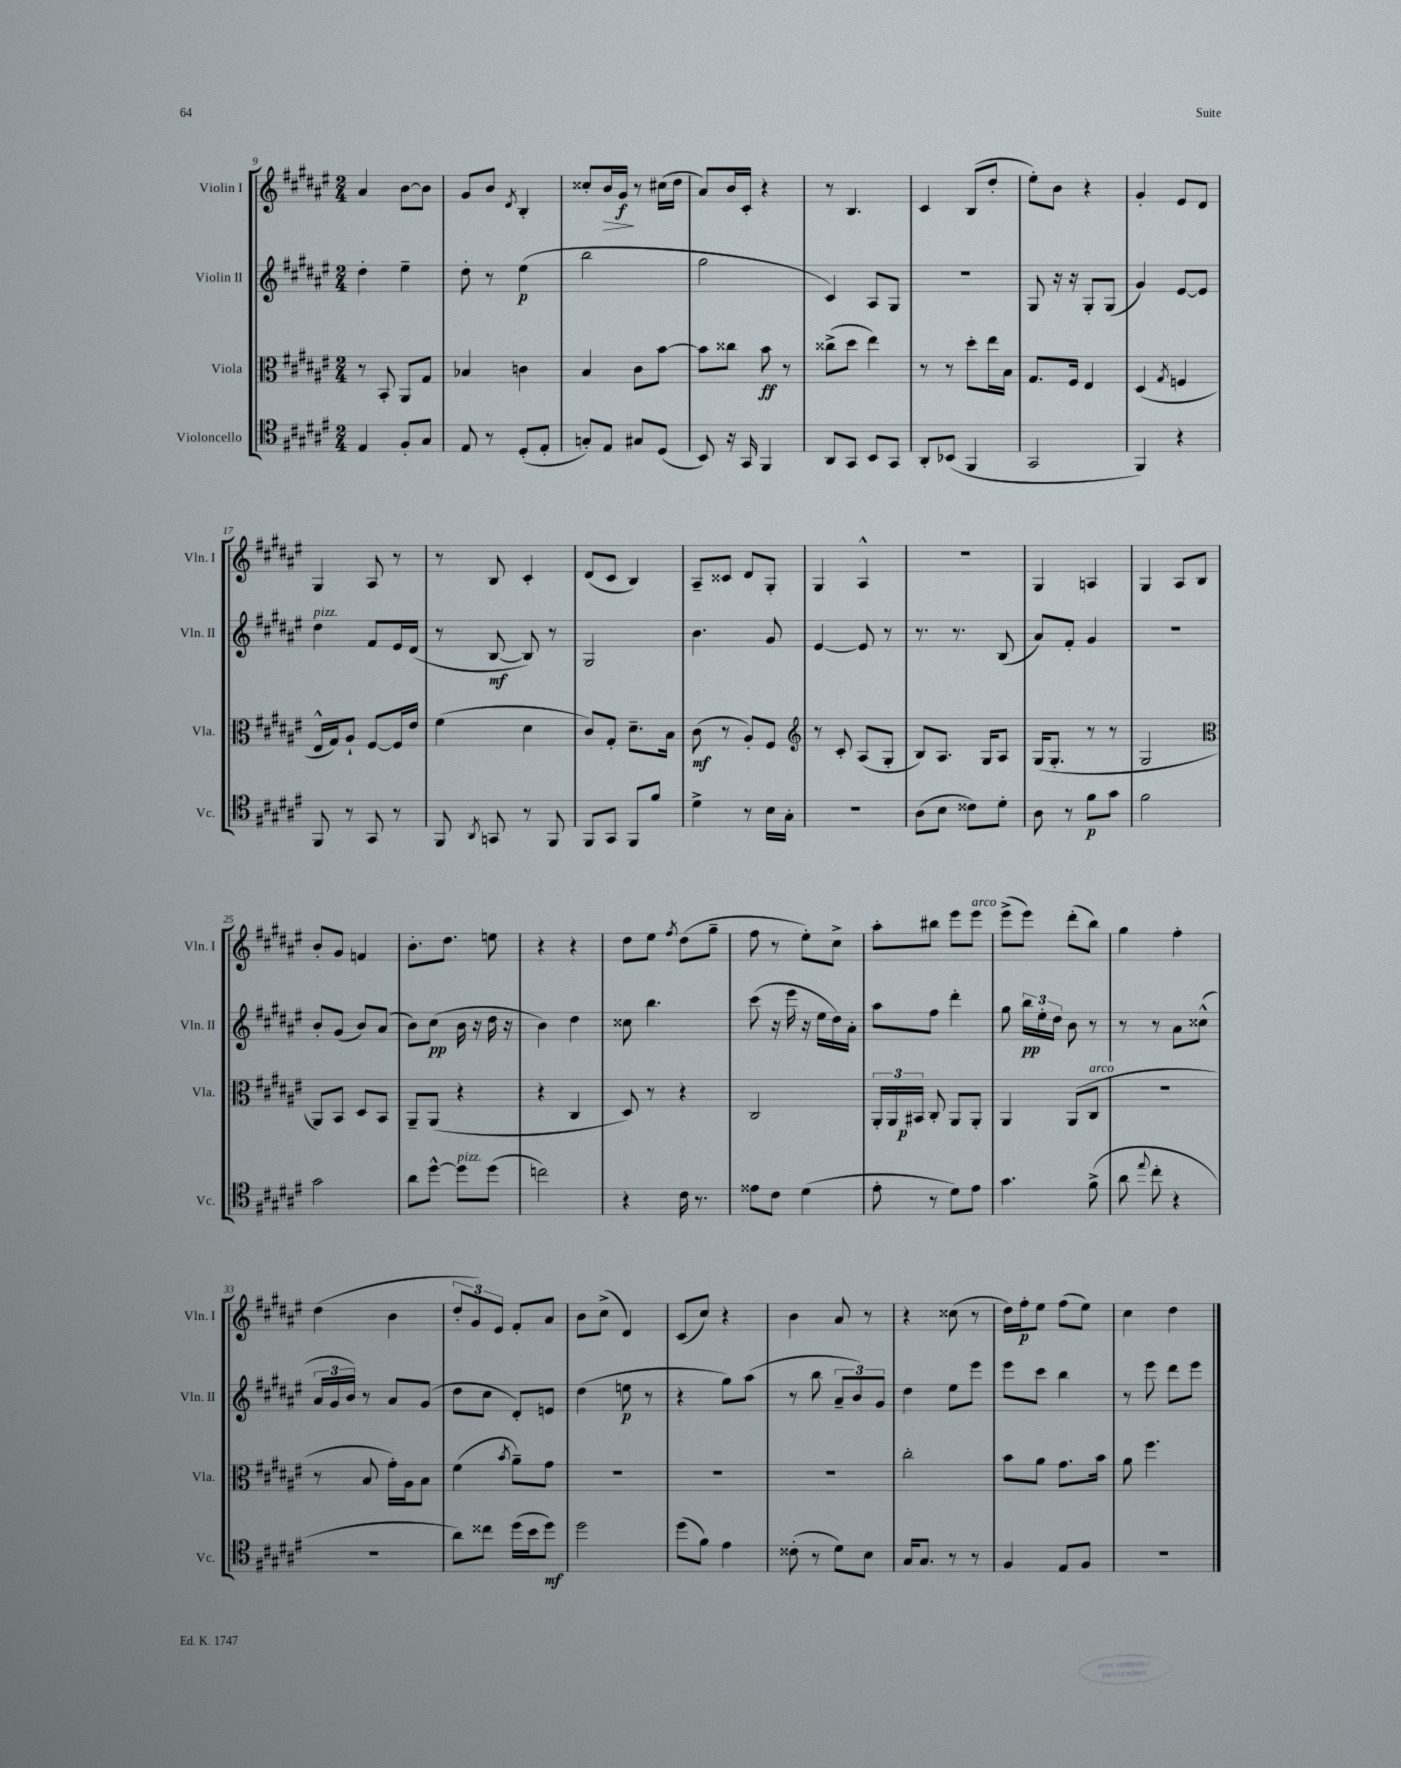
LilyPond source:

<<
\new StaffGroup <<
\new Staff = "s0" \with { instrumentName = "Violin I" shortInstrumentName = "Vln. I" } {
    \clef treble \key fis \major \numericTimeSignature \time 2/4
    \autoBeamOff ais'4 b'8[~ b'8] |
    gis'8[ b'8] \acciaccatura { dis'8 } b4-. |
    cisis''8[-. b'16\> gis'16]\f\! r8 cis''16[( dis''16] |
    ais'8[) b'16 cis'16]-. r4 |
    r8 b4. |
    cis'4 b8[( dis''8]-. |
    eis''8[-.) b'8] r4 |
    gis'4-. eis'8[ dis'8] |
    gis4 ais8 r8 |
    r8 b8 cis'4-. |
    dis'8[( cis'8] b4) |
    ais8[-- cisis'8] dis'8[ gis8]-. |
    gis4 ais4-^ |
    R2 |
    gis4 a4 |
    gis4 ais8[ b8] |
    b'8[-. gis'8] f'4 |
    b'8.[-. dis''8.] e''8 |
    r4 r4 |
    dis''8[ eis''8] \acciaccatura { fis''8 } dis''8[( gis''8]-- |
    fis''8 r8 eis''8[-.) cis''8]-> |
    ais''8[-. bis''8] eis'''8[ eis'''8]^\markup { \italic "arco" } |
    eis'''8[->( eis'''8]) dis'''8[-.( b''8]) |
    gis''4 fis''4-. |
    dis''4( b'4 |
    \tuplet 3/2 { dis''8[-. gis'8) eis'8] } fis'8[-. ais'8] |
    b'8[ cis''8]->( dis'4) |
    cis'8[( cis''8]) r4 |
    b'4 ais'8 r8 |
    r4 cisis''8( r8 |
    dis''16[) fis''16-.\p eis''8] fis''8[( eis''8]) |
    cis''4 dis''4 \bar "|." |
}
\new Staff = "s1" \with { instrumentName = "Violin II" shortInstrumentName = "Vln. II" } {
    \clef treble \key fis \major \numericTimeSignature \time 2/4
    \autoBeamOff dis''4-. eis''4-- |
    dis''8-. r8 eis''4\p( |
    b''2 |
    gis''2 |
    cis'4) ais8[ gis8] |
    r2 |
    gis8 r16 r16 gis8[-. gis8]( |
    gis'4) eis'8[~ eis'8] |
    dis''4^\markup { \italic "pizz." } fis'8[ eis'16 dis'16]( |
    r8 b8~\mf b8) r8 |
    gis2 |
    b'4. gis'8 |
    eis'4~ eis'8 r8 |
    r8. r8. b8( |
    ais'8[) fis'8]-. gis'4 |
    r2 |
    b'8[-. gis'8]( b'8[) ais'8]( |
    b'8[) cis''8]\pp( b'16 r16 dis''16 r16 |
    b'4) dis''4 |
    cisis''8 b''4. |
    cis'''8( r16 eis'''16 r16 eis''16[ dis''16) ais'16]-. |
    ais''8[ fis''8] dis'''4-. |
    gis''8 \tuplet 3/2 { b''16[\pp eis''16-. dis''16] } b'8 r8 |
    r8 r8 ais'8[ cisis''8]-^( |
    \tuplet 3/2 { ais'16[ gis'16 b'16]) } r8 ais'8[ gis'8]( |
    dis''8[ cis''8] dis'8[-.) e'8] |
    dis''4( e''8\p r8 |
    r4 gis''8[) ais''8]( |
    r8 b''8 \tuplet 3/2 { ais'8[-- b'8) gis'8] } |
    dis''4 eis''8[ eis'''8] |
    eis'''8[ cis'''8] b''4 |
    r8 eis'''8 dis'''8[ eis'''8] \bar "|." |
}
\new Staff = "s2" \with { instrumentName = "Viola" shortInstrumentName = "Vla." } {
    \clef alto \key fis \major \numericTimeSignature \time 2/4
    \autoBeamOff r8 b,8-. ais,8[ gis8] |
    bes4 c'4 |
    b4 cis'8[ b'8]~ |
    b'8[ cisis''8] b'8\ff r8 |
    cisis''8[->( dis''8] eis''4) |
    r8 r8 dis''8[-. eis''16 b16] |
    gis8.[ fis16] eis4 |
    dis4( \acciaccatura { gis8 } f4 |
    eis16[-^ gis16) ais8]-! fis8[~ fis16 eis'16] |
    fis'4( dis'4 |
    cis'8[) gis8]-. dis'8.[-- b16] |
    cis'8\mf( r8 ais8[-.) fis8] |
    \clef treble r8 cis'8-. ais8[( gis8]-. |
    b8[) ais8.] gis16[ ais8] |
    gis16[( gis8.]-. r8 r8 |
    gis2 |
    \clef alto ais,8[) b,8] dis8[ b,8] |
    ais,8[-- ais,8]( r4 |
    r4 cis4 |
    dis8) r8 r4 |
    cis2 |
    \tuplet 3/2 { ais,16[-. ais,16 bis,16]\p } cis8-. ais,8[ ais,8]-. |
    ais,4 ais,8[( cis8]^\markup { \italic "arco" } |
    r2 |
    r8 b8 gis'16[-.) ais16 b8] |
    fis'4( \acciaccatura { b'8 } ais'8[--) gis'8] |
    R2 |
    R2 |
    R2 |
    cis''2-. |
    b'8[ ais'8] gis'8.[ b'16] |
    ais'8 fis''4. \bar "|." |
}
\new Staff = "s3" \with { instrumentName = "Violoncello" shortInstrumentName = "Vc." } {
    \clef tenor \key fis \major \numericTimeSignature \time 2/4
    \autoBeamOff eis4 fis8[-. gis8] |
    eis8 r8 dis8[-.( eis8]-. |
    g8[-.) eis8] gis8[ dis8]( |
    b,8) r16 gis,16 fis,4 |
    ais,8[ gis,8] b,8[ gis,8] |
    ais,8[-. bes,8]( fis,4 |
    gis,2 |
    fis,4) r4 |
    fis,8 r8 gis,8 r8 |
    fis,8 \acciaccatura { ais,8 } g,8 r8 fis,8 |
    fis,8[ gis,8] fis,8[ fis'8] |
    dis'4-> r8 b16[ gis16]-. |
    r2 |
    ais8[( b8] cisis'8[) dis'8]-. |
    ais8 r8 fis'8[\p gis'8] |
    fis'2 |
    gis'2 |
    ais'8[ dis''8]~-^ dis''8[^\markup { \italic "pizz." } dis''8]( |
    c''2) |
    r4 cis'16 r8. |
    eisis'8[ cis'8] dis'4( |
    eis'8-. r8 dis'8[) eis'8] |
    gis'4. fis'8->( |
    ais'8 \appoggiatura { eis''8 } cis''8-. r4 |
    R2 |
    ais'8[) cisis''8] dis''16[( b'16 dis''8]\mf) |
    dis''2 |
    dis''8[( fis'8]) eis'4 |
    cisis'8-.( r8 dis'8[) b8] |
    gis16[ gis8.] r8 r8 |
    fis4 eis8[ fis8] |
    r2 \bar "|." |
}
>>
>>
\layout { \context { \Score currentBarNumber = #9 } }
